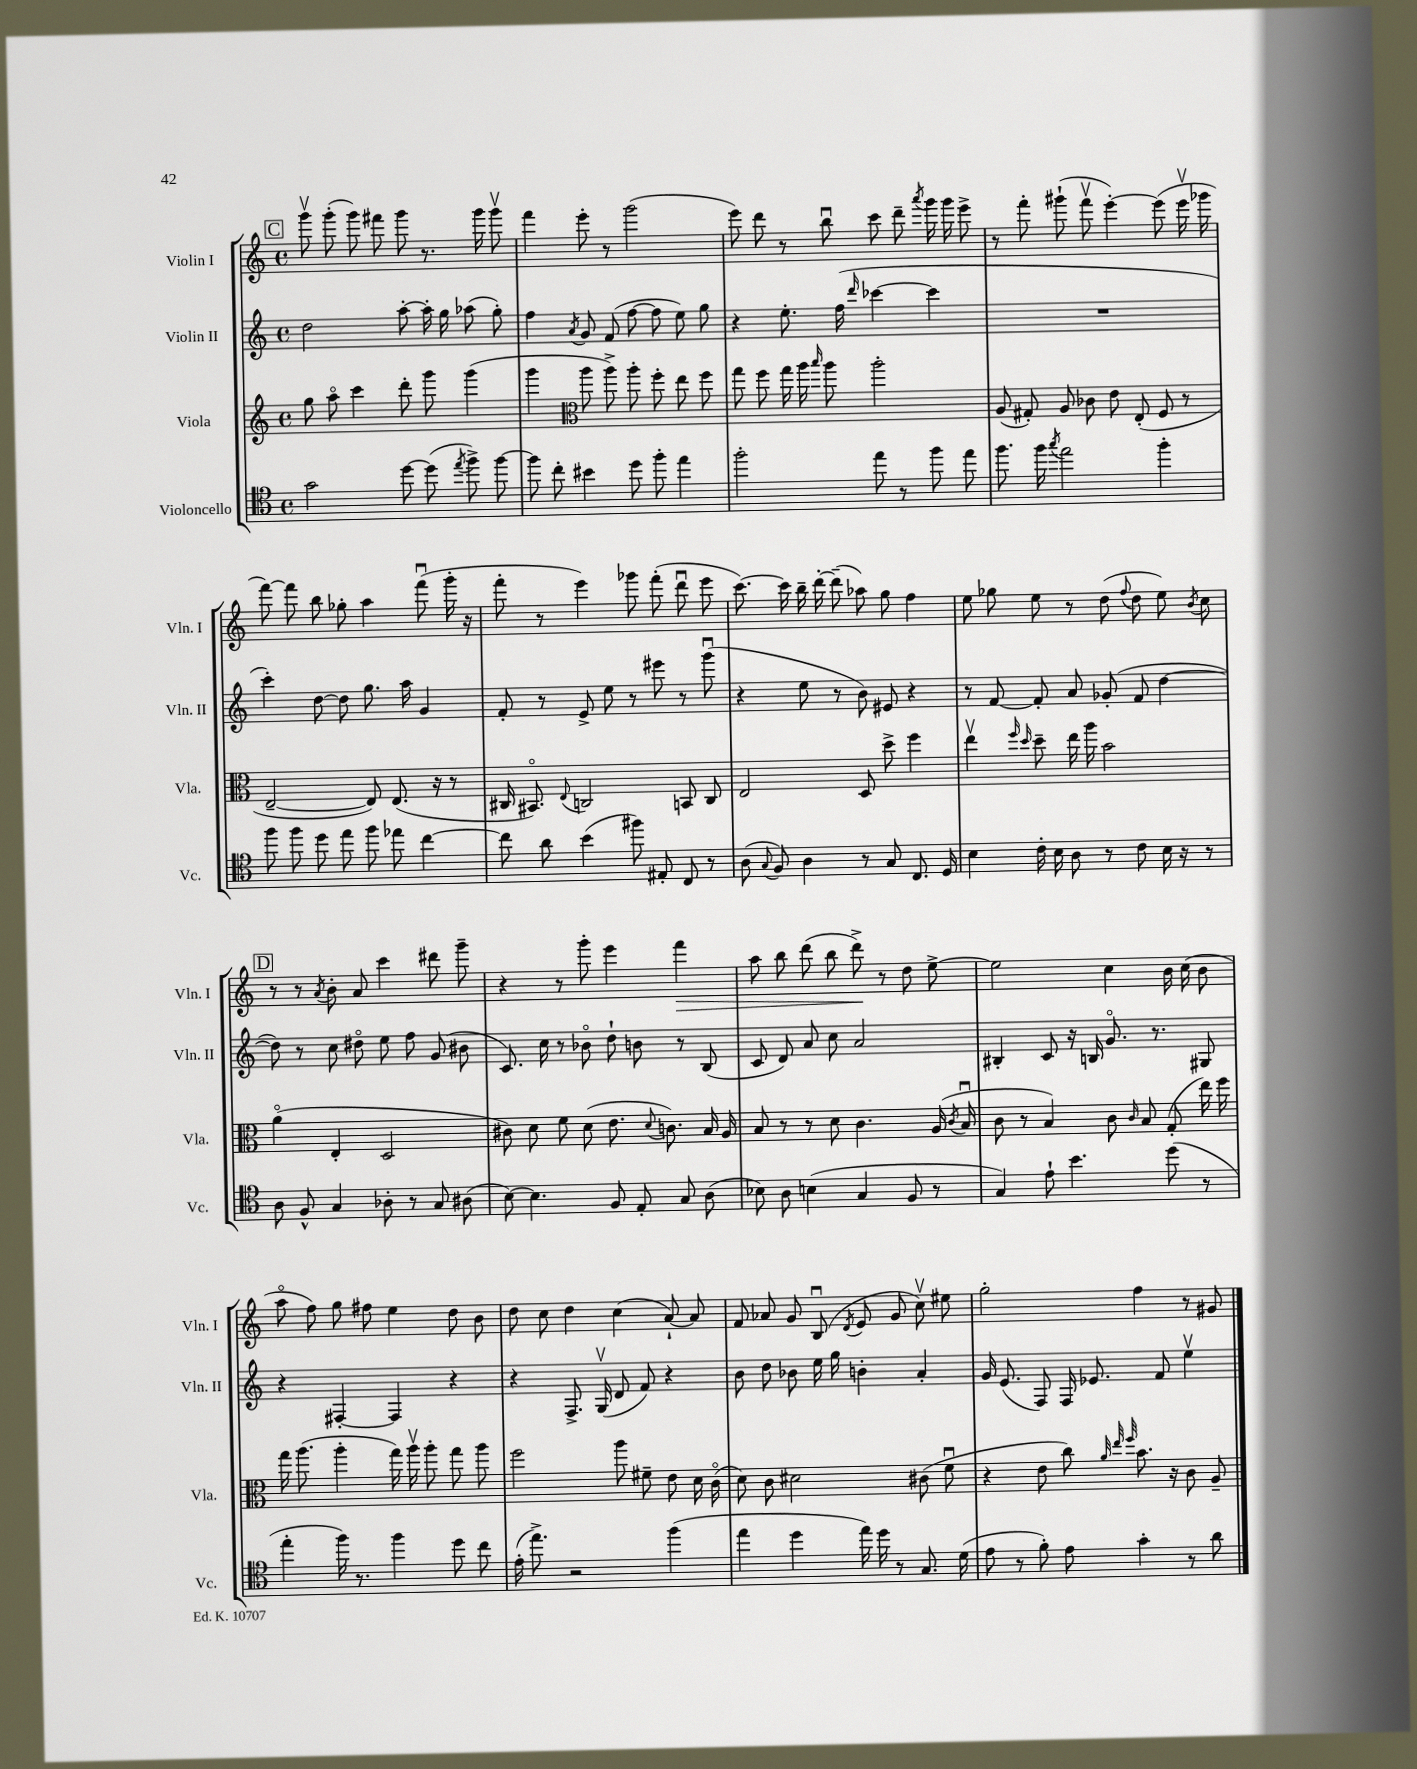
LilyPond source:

<<
\new StaffGroup <<
\new Staff = "s0" \with { instrumentName = "Violin I" shortInstrumentName = "Vln. I" } {
    \clef treble \key c \major \defaultTimeSignature \time 4/4
    \autoBeamOff \mark \markup { \box "C" } g'''8\upbow g'''8-.( g'''8) fis'''8 g'''8 r8. g'''16 g'''8\upbow |
    f'''4 e'''8-. r8 g'''2( |
    e'''8) d'''8 r8 b''8\downbow c'''8 d'''8-- \acciaccatura { a'''8 } g'''16 g'''16 e'''8-> |
    r8 f'''8-. gis'''8-!( f'''8\upbow e'''4~-.) e'''8( e'''16\upbow ges'''16 |
    f'''8~) f'''8 b''8 ges''8-. a''4 f'''8\downbow( g'''16-. r16 |
    f'''8-. r8 e'''4) ges'''8 f'''8-.( d'''8\downbow e'''8 |
    c'''8.~) c'''16 b''16-- d'''16~-. d'''8--( aes''8) g''8 f''4 |
    e''8 ges''8 e''8 r8 d''8( \appoggiatura { f''8 } d''8 e''8) \acciaccatura { b'8 } c''8 |
    \mark \markup { \box "D" } r8 r8 \acciaccatura { a'8 } b'8-. a'8 c'''4 dis'''8 g'''8-- |
    r4 r8 g'''8-. e'''4 f'''4\> |
    a''8 b''8 d'''8( b''8 d'''8->\!) r8 d''8 e''8~-> |
    e''2 c''4 b'16 c''16( b'8 |
    a''8\flageolet f''8) g''8 fis''8 e''4 d''8 b'8 |
    d''8 c''8 d''4 c''4( a'8~-!) a'8 |
    f'8 aes'8 g'8 b8\downbow( \acciaccatura { d'8 } e'8 g'8 c''8\upbow) eis''8 |
    g''2-. f''4 r8 gis'8 \bar "|." |
}
\new Staff = "s1" \with { instrumentName = "Violin II" shortInstrumentName = "Vln. II" } {
    \clef treble \key c \major \defaultTimeSignature \time 4/4
    \autoBeamOff \mark \markup { \box "C" } d''2 a''8~-. a''16-. g''16 aes''8( g''8-.) |
    f''4 \acciaccatura { a'8 } g'8 f'8( f''8~ f''8 e''8) g''8 |
    r4 e''8.-. f''16( \grace { d'''16 } ces'''4~ ces'''4 |
    R1 |
    c'''4-.) d''8~ d''8 g''8. a''16 g'4 |
    f'8-. r8 e'8-> e''8 r8 eis'''8 r8 g'''8\downbow( |
    r4 e''8 r8 b'8) eis'8 r4 |
    r8 f'8~ f'8-. a'8 ges'8-.( f'8 d''4~ |
    \mark \markup { \box "D" } d''8) r8 c''8 dis''8\flageolet e''8 f''8 g'8( bis'8 |
    c'8.) c''16 r8 bes'8\flageolet d''8-! b'8 r8 b8( |
    c'8 d'8) a'8 c''8 a'2 |
    bis4-. c'8 r16 b16 g'8.\flageolet r8. gis8 |
    r4 fis4~-. fis4 r4 |
    r4 f8.-> g16\upbow( d'8 f'8) r4 |
    b'8 d''8 bes'8 e''16 g''16 b'4-. a'4-. |
    g'16 e'8.( f8) f16 ees'8. f'8 e''4\upbow \bar "|." |
}
\new Staff = "s2" \with { instrumentName = "Viola" shortInstrumentName = "Vla." } {
    \clef treble \key c \major \defaultTimeSignature \time 4/4
    \autoBeamOff \mark \markup { \box "C" } g''8 a''8\flageolet c'''4 d'''8-. g'''8 g'''4( |
    g'''4 \clef alto a''8 a''8->) a''8-. f''8-. e''8 f''8 |
    g''8 f''8 g''16 a''16 \grace { b''16 } a''8 a''2-. |
    a8( gis8-.) a8 ces'8 e'8 e8-.( f8 r8 |
    e2~-- e8) e8.( r16 r8 |
    cis16 bis,8.\flageolet) \appoggiatura { e8 } c2 b,8 c8 |
    e2 d8 d''8-> f''4 |
    e''4\upbow \grace { f''16 d''16 } d''8-- e''16 a''16 b'2 |
    \mark \markup { \box "D" } a'4\flageolet( e4-. d2 |
    cis'8) d'8 f'8 d'8( e'8. \appoggiatura { d'8 } c'8.) b16 a16 |
    b8 r8 r8 d'8 c'4. a16( \acciaccatura { c'8 } b16\downbow |
    c'8 r8 b4) c'8 \grace { c'16 } b8 g8-.( e''16) f''16 |
    g''16 a''8.( a''4-. g''16) a''16\upbow a''8-. g''8 a''8 |
    f''2 a''8 fis'8-- e'8 d'16 c'16\flageolet( |
    d'8) c'8 dis'2 cis'8( f'8\downbow |
    r4 e'8 c''8) \grace { a'32 e''32 f''32 } b'8. r16 c'8 a8-- \bar "|." |
}
\new Staff = "s3" \with { instrumentName = "Violoncello" shortInstrumentName = "Vc." } {
    \clef tenor \key c \major \defaultTimeSignature \time 4/4
    \autoBeamOff \mark \markup { \box "C" } g'2 d''8~ d''8( \acciaccatura { e''8 } f''8->) f''8~ |
    f''8 c''8-. bis'4 d''8 f''8-. e''4 |
    f''2-. e''8 r8 f''8 e''8 |
    f''8. f''16 \acciaccatura { g''8 } e''2 f''4-. |
    f''8 f''8 d''8 e''8 f''8 ees''8 c''4~ |
    c''8 a'8 b'4( fis''8) eis8-. c8 r8 |
    a8( \appoggiatura { g8 } f8) a4 r8 g8 c8. d16 |
    b4 c'16-. b16 a8 r8 c'8 b16 r16 r8 |
    \mark \markup { \box "D" } a8 f8-^ g4 aes8-. r8 g8 ais8( |
    b8~) b4. f8 e8-. g8 a8( |
    bes8) a8 b4( g4 f8 r8 |
    g4) e'8-! b'4. d''8( r8 |
    e''4-. f''16) r8. f''4 d''8 c''8 |
    e'16-.( e''8.->) r2 f''4( |
    e''4 d''4 e''16) d''16 r8 g8. d'16( |
    e'8 r8 f'8-.) e'8 g'4-. r8 a'8 \bar "|." |
}
>>
>>
\layout { \context { \Score \remove "Bar_number_engraver" } }
